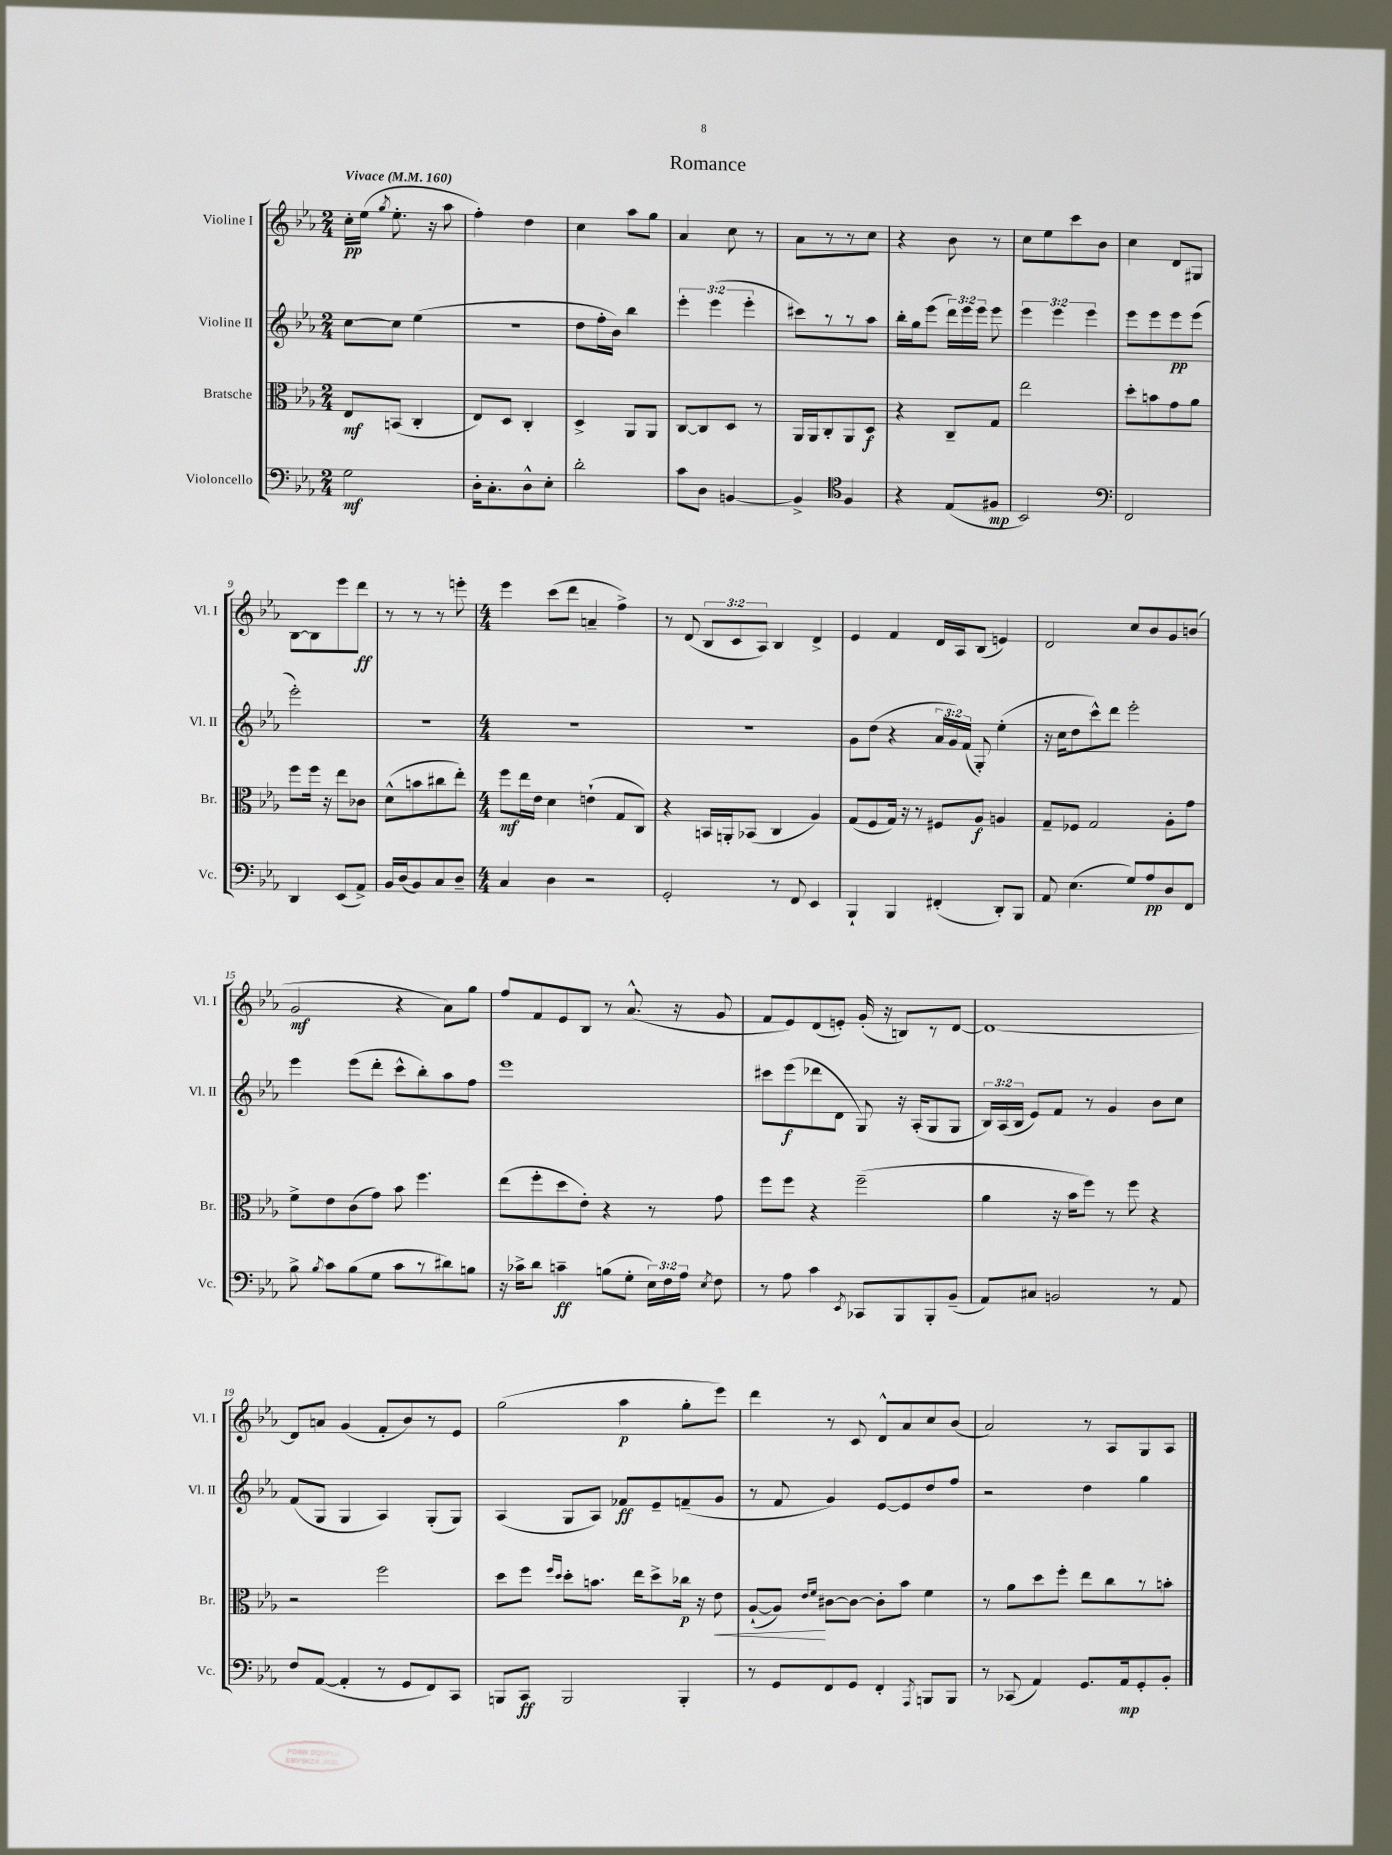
\header { title = "Romance" }
<<
\new StaffGroup <<
\new Staff = "s0" \with { instrumentName = "Violine I" shortInstrumentName = "Vl. I" } {
    \clef treble \key ees \major \numericTimeSignature \time 2/4 \override Staff.TupletNumber.text = #tuplet-number::calc-fraction-text \tempo "Vivace" 4 = 160
    \autoBeamOff c''16[-.\pp ees''16]( \acciaccatura { g''8 } ees''8.-. r16 aes''8 |
    f''4-.) d''4 |
    c''4 aes''8[ g''8] |
    aes'4 c''8 r8 |
    aes'8[ r8 r8 c''8] |
    r4 bes'8 r8 |
    c''8[ ees''8 c'''8 bes'8] |
    c''4 d'8[ gis8] |
    bes8[~ bes8 ees'''8 d'''8]\ff |
    r8 r8 r8 e'''8-. |
    \numericTimeSignature \time 4/4 ees'''4 c'''8[( d'''8] a'4-- f''4->) |
    r8 d'8( \tuplet 3/2 { bes8[ c'8 aes8]) } bes4 d'4-> |
    ees'4 f'4 d'16[ aes16 bes8]( e'4) |
    d'2 c''8[ bes'8 g'8 b'8]( |
    g'2\mf r4 aes'8[) g''8] |
    f''8[ f'8 ees'8 bes8] r8 aes'8.-^( r16 g'8 |
    f'8[ ees'8) d'8( e'8]-.) g'16-.( r16 b8[) r8 d'8]~ |
    d'1~ |
    d'8[ a'8] g'4( f'8[-. bes'8) r8 ees'8] |
    g''2( aes''4\p g''8[-. ees'''8]) |
    d'''4 r8 c'8 d'8[-^ aes'8 c''8 bes'8]( |
    aes'2) r8 aes8[ g8 aes8] \bar "|." |
}
\new Staff = "s1" \with { instrumentName = "Violine II" shortInstrumentName = "Vl. II" } {
    \clef treble \key ees \major \numericTimeSignature \time 2/4 \override Staff.TupletNumber.text = #tuplet-number::calc-fraction-text
    \autoBeamOff c''8[~ c''8] ees''4( |
    R2 |
    d''8[ f''16-. bes'16]) bes''4 |
    \tuplet 3/2 { ees'''4-. ees'''4( ees'''4-. } |
    cis'''8[) r8 r8 aes''8] |
    bes''16[-. g''16 ees'''8]( \tuplet 3/2 { d'''16[) ees'''16 ees'''16] } ees'''8 |
    \tuplet 3/2 { ees'''4 ees'''4 ees'''4 } |
    ees'''8[ ees'''8 ees'''8\pp ees'''8]( |
    ees'''2-.) |
    R2 |
    \numericTimeSignature \time 4/4 R1 |
    R1 |
    g'8[ d''8]( r4 \tuplet 3/2 { aes'16[ g'16) f'16]( } g8-.) ees''4-.( |
    r16 c''16[ d''8 c'''8-^) d'''8] ees'''2-. |
    ees'''4 ees'''8[( d'''8]-. c'''8[-^ bes''8-.) aes''8 f''8] |
    ees'''1 |
    cis'''8[ ees'''8\f( des'''8 d'8] g8) r16 aes16[-.( g8 g8] |
    \tuplet 3/2 { bes16[) aes16( bes16] } ees'8[) f'8] r8 g'4 bes'8[ c''8] |
    f'8[( g8] g4 aes4) g8[-.( g8]) |
    aes4( g8[ aes8]) fes'8[\ff ees'8-- f'8--( g'8] |
    r8 f'8 g'4) ees'8[~ ees'8 d''8 f''8] |
    r2 d''4 g''4 \bar "|." |
}
\new Staff = "s2" \with { instrumentName = "Bratsche" shortInstrumentName = "Br." } {
    \clef alto \key ees \major \numericTimeSignature \time 2/4
    \autoBeamOff ees8[\mf b,8]( c4-. |
    ees8[) d8] c4-. |
    d4-> aes,8[ aes,8] |
    c8[~ c8 d8] r8 |
    aes,16[ aes,16 c8-. aes,8 d8]\f |
    r4 c8[-- g8] |
    ees''2 |
    d''8[-. b'8 g'8 aes'8] |
    f''8[ f''16] r16 ees''8[ ces'8] |
    d'8[-^( b'8 cis''8 ees''8]-.) |
    \numericTimeSignature \time 4/4 f''8[\mf ees''16 ees'16] d'4 e'4-!( g8[ c8]) |
    r4 b,16[ a,16-. bes,8]( c4 aes4) |
    g8[( f8 g16]) r16 r8 fis8[ aes8]\f a4 |
    g8[-- fes8] g2 aes8[-. g'8] |
    f'8[-> ees'8 c'8( g'8]) bes'8 f''4. |
    ees''8[( f''8-. d''8 ees'8]-.) r4 r8 g'8 |
    f''8[ f''8] r4 f''2--( |
    aes'4 r16 bes'16[ f''8]) r8 f''8 r4 |
    r2 f''2 |
    d''8[ f''8] \grace { f''16[ d''16] } d''8[-. b'8.] ees''16[ d''8-> ces''16]\p r16 ees'8\< |
    aes8[~-!( aes8]\!) \grace { ees'16[ f'16] } cis'8[~ cis'8]~ cis'8[-. bes'8] f'4 |
    r8 aes'8[ d''8 f''8]-. ees''8[ c''8 r8 b'8]-. \bar "|." |
}
\new Staff = "s3" \with { instrumentName = "Violoncello" shortInstrumentName = "Vc." } {
    \clef bass \key ees \major \numericTimeSignature \time 2/4 \override Staff.TupletNumber.text = #tuplet-number::calc-fraction-text
    \autoBeamOff g2\mf |
    d16[-. c8.-. d8-^ ees8]-. |
    d'2-. |
    c'8[ d8] b,4~ |
    b,4-> \clef tenor f4 |
    r4 ees8[( fis8]\mp |
    bes,2) |
    \clef bass f,2 |
    d,4 ees,8[( aes,8]->) |
    bes,16[ d16( bes,8) c8 d8]-- |
    \numericTimeSignature \time 4/4 c4 d4 r2 |
    g,2-. r8 f,8 ees,4 |
    bes,,4-! bes,,4 fis,4-.( d,8[-.) bes,,8] |
    aes,8 ees4.( g8[) aes8\pp d8 f,8] |
    bes8-> \acciaccatura { bes8 } c'8[ bes8( g8] c'8[ r8 dis'8) b8] |
    r16 ces'16[-> d'8] c'4--\ff b8[( g8]-. \tuplet 3/2 { ees16[) f16 aes16] } \acciaccatura { ees8 } f8 |
    r8 aes8 c'4 \acciaccatura { ees,8 } ces,8[ bes,,8 bes,,8-. bes,8]--( |
    aes,8[) cis8] b,2 r8 aes,8 |
    f8[ aes,8]~( aes,4-. r8 g,8[ f,8) c,8] |
    b,,8[ c,8]\ff b,,2 b,,4-. |
    r8 g,8[ f,8 g,8] f,4-. \acciaccatura { aes,,8 } b,,8[ b,,8] |
    r8 ces,8( aes,4) g,8.[ aes,16\mp g,8-. bes,8]-. \bar "|." |
}
>>
>>
